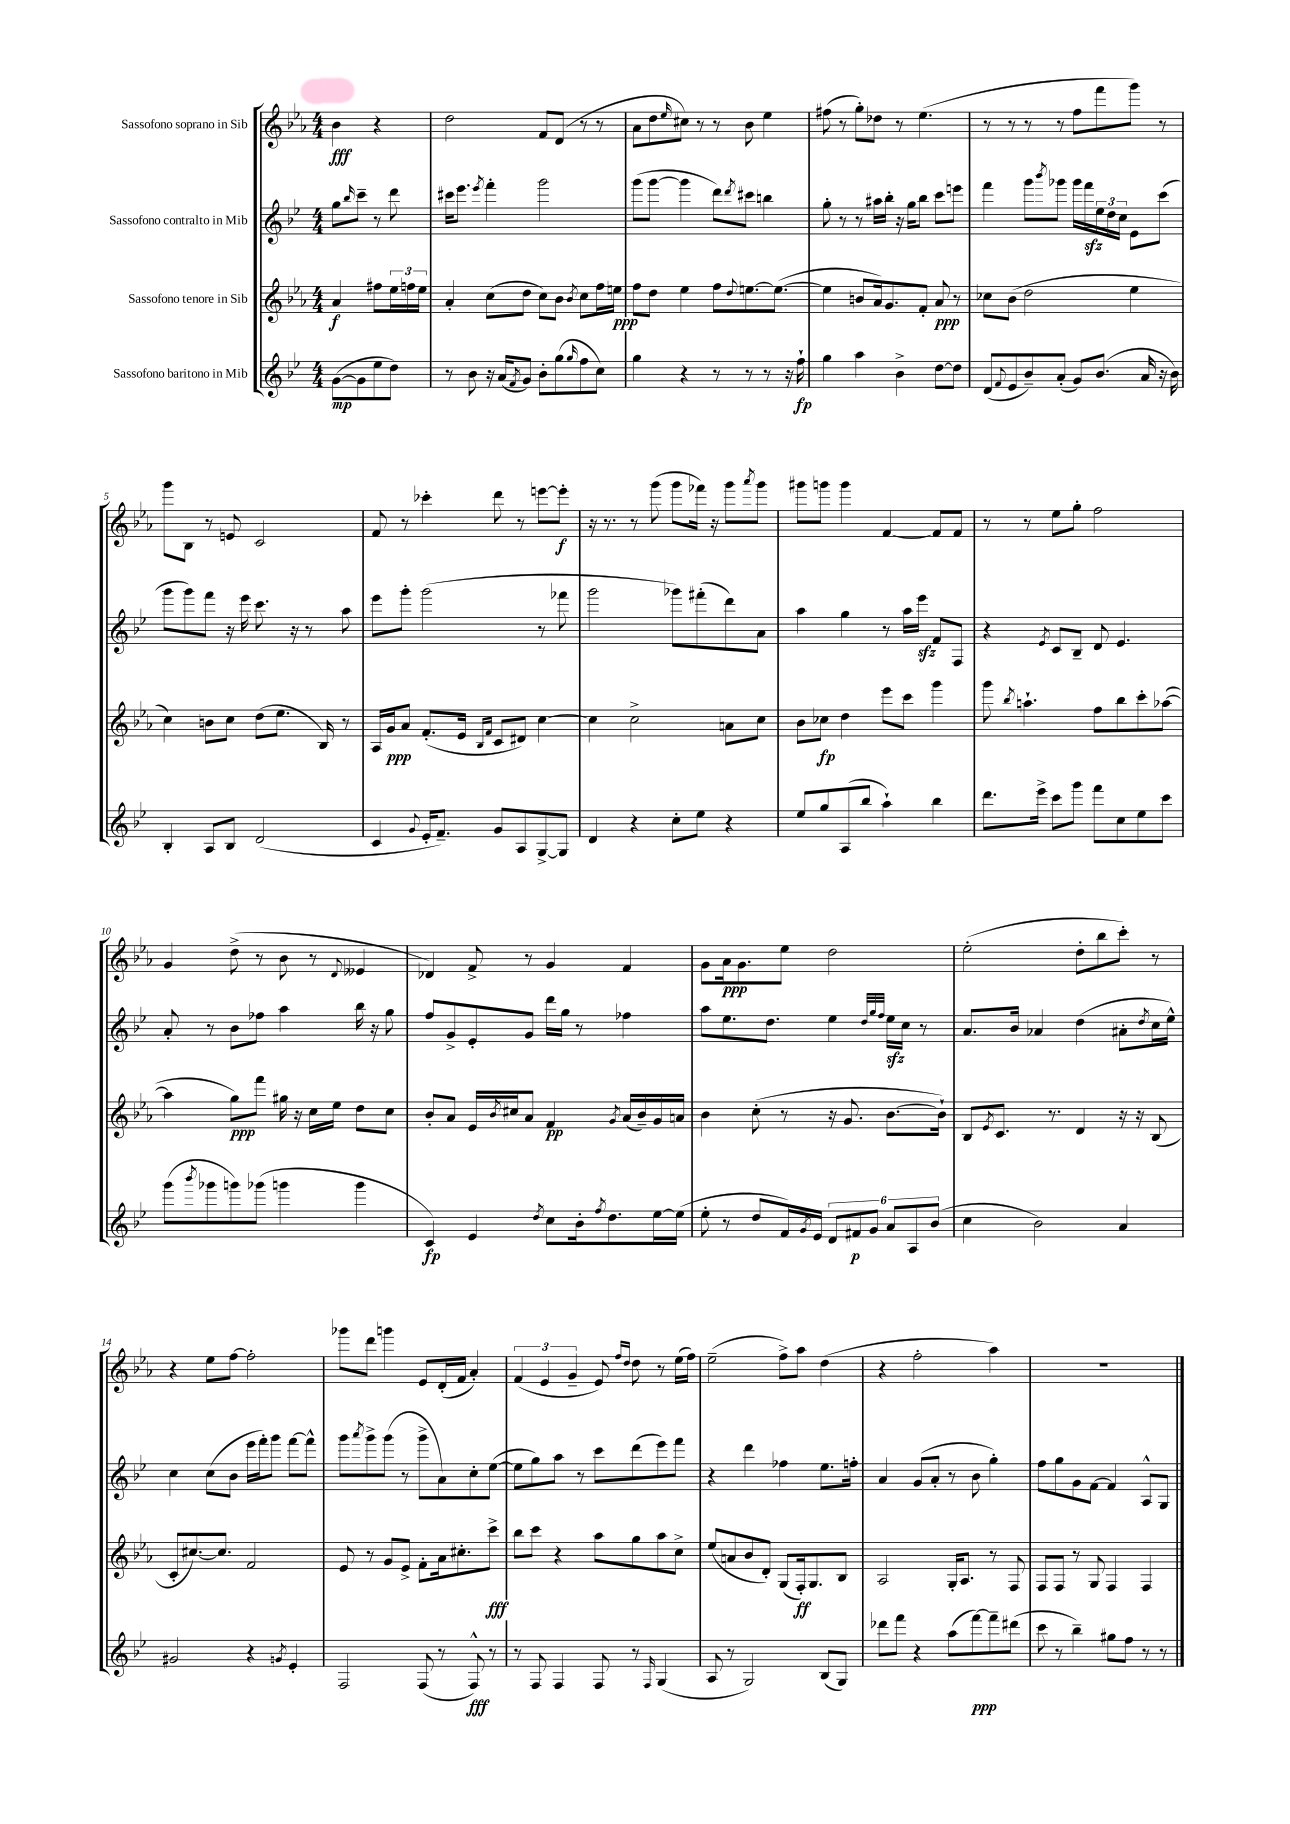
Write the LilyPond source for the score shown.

<<
\new StaffGroup <<
\new Staff = "s0" \with { instrumentName = "Sassofono soprano in Sib" } {
    \clef treble \key ees \major \numericTimeSignature \time 4/4 \partial 2
    bes'4\fff r4 |
    d''2 f'8 d'8( r8 r8 |
    aes'8 d''8 \grace { ees''16 } cis''8) r8 r8 bes'8 ees''4 |
    fis''8( r8 g''8-.) des''8 r8 ees''4.( |
    r8 r8 r8 r8 f''8 f'''8 g'''8) r8 |
    g'''8 bes8 r8 e'8 c'2 |
    f'8 r8 ces'''4-. d'''8 r8 e'''8~ e'''8-.\f |
    r16 r8. r8 g'''8( g'''8 fes'''16) r16 g'''8 \acciaccatura { aes'''8 } g'''8 |
    gis'''8 g'''8 g'''4 f'4~ f'8 f'8 |
    r8 r8 ees''8 g''8-. f''2 |
    g'4 d''8->( r8 bes'8 r8 \appoggiatura { d'8 } eeses'4 |
    des'4) f'8-> r8 g'4 f'4 |
    g'8 aes'16\ppp g'8. ees''8 d''2 |
    ees''2-.( d''8-. bes''8 c'''8-.) r8 |
    r4 ees''8 f''8~ f''2-. |
    ges'''8 d'''8 g'''4 ees'8 d'16-.( f'16 aes'4-.) |
    \tuplet 3/2 { f'4( ees'4 g'4-- } ees'8) \grace { f''16 d''16 } d''8 r8 ees''16( f''16) |
    ees''2--( f''8->) aes''8 d''4( |
    r4 f''2-. aes''4) |
    R1 \bar "|." |
}
\new Staff = "s1" \with { instrumentName = "Sassofono contralto in Mib" } {
    \clef treble \key bes \major \numericTimeSignature \time 4/4 \partial 2
    g''8 \grace { bes''16 } c'''8-- r8 d'''8 |
    cis'''16 ees'''8. \acciaccatura { ees'''8 } f'''4-. g'''2 |
    g'''8( g'''8~ g'''4 d'''8) \acciaccatura { d'''8 } cis'''8 b''4 |
    g''8-. r8 r8 ais''16 bes''16-. r16 g''16 bes''8 c'''8 e'''8 |
    f'''4 g'''8 \acciaccatura { bes'''8 } ges'''8 ges'''16 f'''16\sfz \tuplet 3/2 { ees''16 d''16 c''16 } ees'8 c'''8( |
    g'''8 g'''8) f'''8 r16 ees'''16 c'''8. r16 r8 a''8 |
    ees'''8 g'''8-. g'''2( r8 fes'''8 |
    g'''2 ges'''8) fis'''8-.( d'''8) a'8 |
    a''4 g''4 r8 a''16 ees'''16\sfz f'8 f8 |
    r4 \acciaccatura { ees'8 } c'8 bes8-- d'8 ees'4. |
    a'8-. r8 bes'8 fes''8 a''4 bes''16 r16 g''8 |
    f''8 g'8-> ees'8-. g'8 d'''16 g''16 r8 fes''4 |
    a''8 ees''8. d''8. ees''4 \grace { d''32 g''32 f''32 } ees''16\sfz c''16 r8 |
    a'8. bes'16 aes'4 d''4( ais'8-. \acciaccatura { d''8 } c''16 ees''16-^) |
    c''4 c''8( bes'8 ees'''16 f'''16-.) g'''8 f'''8~ f'''8-^ |
    g'''8 \acciaccatura { a'''8 } g'''8-> g'''8( r8 g'''8-> a'8) c''8-. ees''8~( |
    ees''8 g''8) a''8 r8 c'''8 d'''8( ees'''8) f'''8 |
    r4 d'''4 fes''4 ees''8. f''16-. |
    a'4 g'8( a'8-. r8 bes'8 g''4-.) |
    f''8 g''8 g'8 f'8~ f'4 a8-^ g8 \bar "|." |
}
\new Staff = "s2" \with { instrumentName = "Sassofono tenore in Sib" } {
    \clef treble \key ees \major \numericTimeSignature \time 4/4 \partial 2
    aes'4\f fis''8 \tuplet 3/2 { ees''16 f''16 ees''16 } |
    aes'4-. c''8( d''8 c''8) bes'8 \acciaccatura { bes'8 } c''8 f''16 e''16\ppp |
    f''8 d''8 ees''4 f''8 \appoggiatura { d''8 } e''8.~ e''8.~( |
    e''4 b'8 aes'16) g'8. f'8-. aes'8\ppp r8 |
    ces''8 bes'8( d''2 ees''4 |
    c''4) b'8 c''8 d''8( ees''8. bes16) r8 |
    aes16 g'16\ppp aes'8 f'8.-.( ees'16 \grace { bes16 f'16 } c'8 dis'8) c''4~ |
    c''4 c''2-> a'8 c''8 |
    bes'8 ces''8\fp d''4 ees'''8 c'''8 g'''4 |
    g'''8 \acciaccatura { bes''8 } a''4.-! f''8 bes''8 c'''8-. aes''8~( |
    aes''4 g''8\ppp) f'''8 gis''16 r16 c''16 ees''16 d''8 c''8 |
    bes'8-. aes'8 ees'16 \acciaccatura { bes'8 } cis''16 aes'8 f'4\pp \acciaccatura { g'8 } aes'16( bes'16--) g'16 a'16 |
    bes'4 c''8-.( r8 r16 g'8. bes'8.~ bes'16-!) |
    bes8 \acciaccatura { ees'8 } c'8. r8. d'4 r16 r16 bes8( |
    c'8-. cis''8.~) cis''8. f'2 |
    ees'8 r8 g'8 ees'8-> f'8-. aes'16 cis''8.-. c'''8->\fff |
    bes''8 c'''8 r4 aes''8 g''8 aes''8 c''8-> |
    ees''8( a'8 bes'8 d'8-.) g8( f16-.\ff) g8. bes8 |
    aes2 g16-. aes8. r8 f8 |
    f8 f8 r8 g8 f4 f4 \bar "|." |
}
\new Staff = "s3" \with { instrumentName = "Sassofono baritono in Mib" } {
    \clef treble \key bes \major \numericTimeSignature \time 4/4 \partial 2
    g'8~\mp( g'8 ees''8 d''8) |
    r8 bes'8 r16 a'16( \acciaccatura { f'8 } g'8) bes'8-. g''8( \grace { g''16 } f''8 c''8) |
    g''4 r4 r8 r8 r8 r16 f''16-!\fp |
    g''4 a''4 bes'4-> d''8~ d''8 |
    d'8( \appoggiatura { f'8 } ees'8 bes'8--) a'8-.( g'8) bes'8.( a'16 r16 bes'16) |
    bes4-. a8 bes8 d'2( |
    c'4 \appoggiatura { g'8 } ees'16-. f'8.--) g'8 a8 g8~-> g8 |
    d'4 r4 c''8-. ees''8 r4 |
    ees''8 g''8 a8( bes''8 a''4-!) bes''4 |
    d'''8. ees'''16-> c'''8 g'''8 f'''8 c''8 ees''8 c'''8 |
    g'''8( \acciaccatura { bes'''8 } ges'''8 g'''8) ges'''8( g'''4 g'''4 |
    c'4\fp) ees'4 \acciaccatura { d''8 } c''8 bes'16-. \acciaccatura { f''8 } d''8. ees''16~ ees''16( |
    ees''8-. r8 d''8 f'16) \acciaccatura { g'8 } ees'16 \tuplet 6/4 { d'8 fis'8\p g'8 a'8 a8 bes'8( } |
    c''4 bes'2) a'4 |
    gis'2 r4 \acciaccatura { g'8 } ees'4-. |
    f2 f8( r8 f8-^\fff) r8 |
    r8 f8 f4 f8 r8 \grace { f16 } g4( |
    a8 r8 g2) bes8( g8) |
    des'''8 f'''8 r4 a''8( f'''8~\ppp) f'''8-- dis'''8( |
    c'''8 r8 bes''4--) gis''8 f''8 r8 r8 \bar "|." |
}
>>
>>
